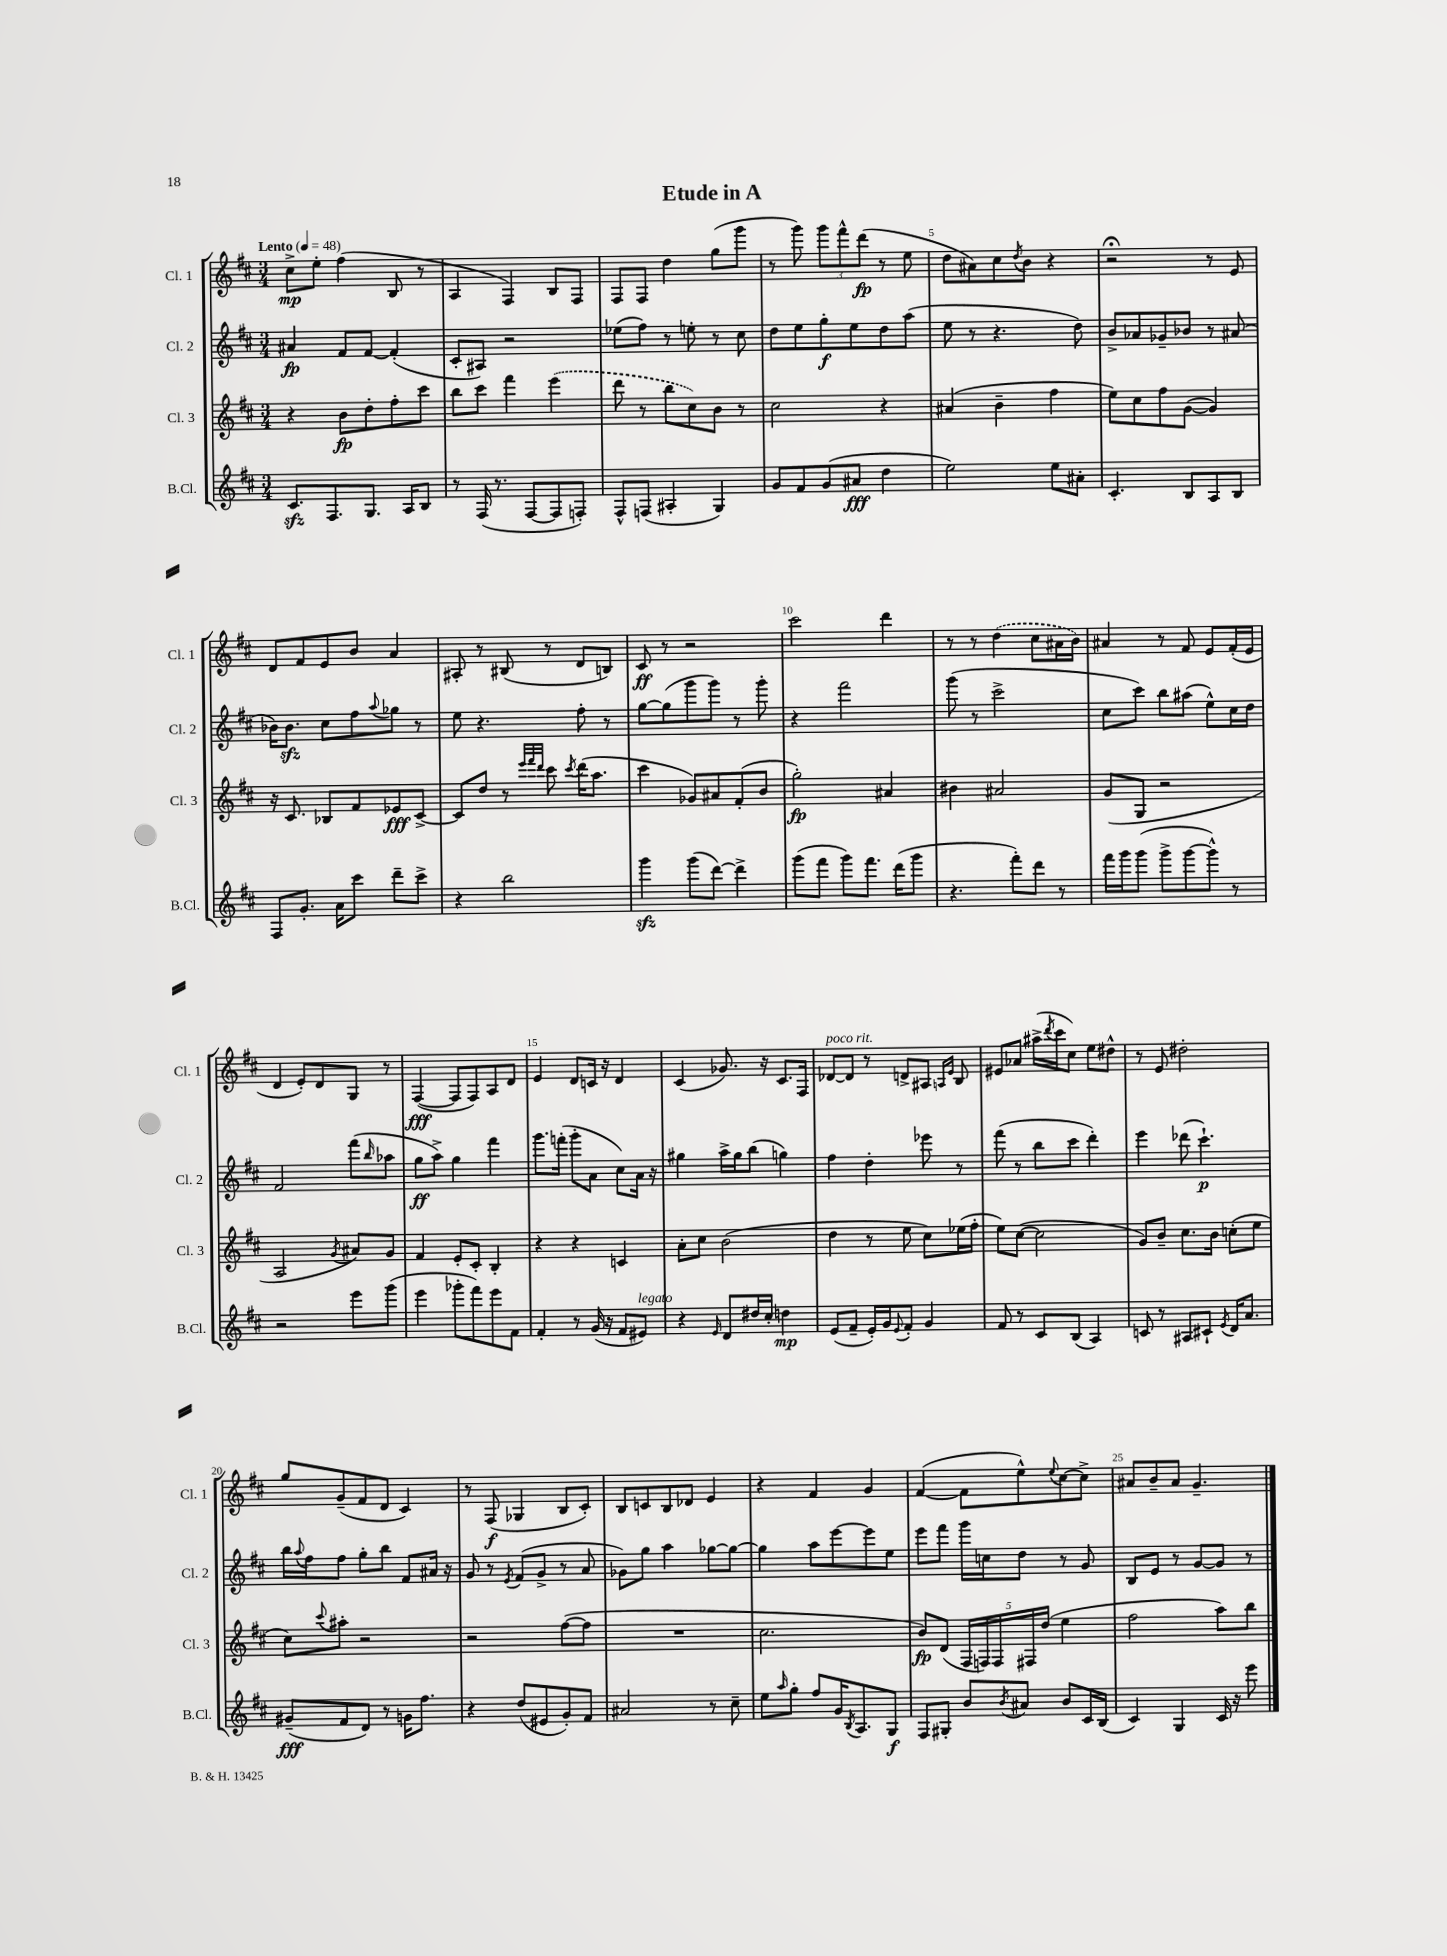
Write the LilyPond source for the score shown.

\header { title = "Etude in A" }
<<
\new StaffGroup <<
\new Staff = "s0" \with { instrumentName = "Cl. 1" shortInstrumentName = "Cl. 1" } {
    \clef treble \key d \major \numericTimeSignature \time 3/4 \tempo "Lento" 4 = 48
    cis''8->\mp e''8-. fis''4( b8 r8 |
    a4 fis4) b8 fis8 |
    fis8 fis8 d''4 g''8( g'''8 |
    r8 g'''8) \tuplet 3/2 { g'''8 fis'''8-^ d'''8\fp( } r8 e''8 |
    d''8 ais'8) cis''8 \acciaccatura { d''8 } b'8 r4 |
    r2\fermata r8 e'8 |
    d'8 fis'8 e'8 b'8 a'4 |
    ais8-. r8 bis8( r8 d'8 b8) |
    cis'8\ff r8 r2 |
    cis'''2 d'''4 |
    r8 r8 \once \slurDashed d''4( cis''8 ais'16 b'16) |
    ais'4 r8 fis'8 e'8 fis'16-.( e'16 |
    d'4 e'8-.) d'8 g8 r8 |
    fis4~\fff( fis8 fis8) a8 d'8 |
    e'4 d'8 c'16 r16 d'4 |
    cis'4( ges'8.) r16 cis'8. fis16 |
    des'8~^\markup { \italic "poco rit." } des'8 r8 d'8-> ais8 \grace { a16 e'16 } b8 |
    eis'8 aes'8 ais''16->( \acciaccatura { d'''8 } cis'''16 cis''8) e''8 dis''8-^ |
    r8 e'8 dis''2-. |
    g''8 g'8--( fis'8 d'8 cis'4) |
    r8 fis8\f( ges4 b8 cis'8-.) |
    b8 c'8 b8 des'8 e'4 |
    r4 fis'4 g'4 |
    fis'4~( fis'8 e''8-^) \appoggiatura { e''8 } cis''8~ cis''8-> |
    ais'8 b'8-- ais'8 g'4.-- \bar "|." |
}
\new Staff = "s1" \with { instrumentName = "Cl. 2" shortInstrumentName = "Cl. 2" } {
    \clef treble \key d \major \numericTimeSignature \time 3/4
    ais'4\fp fis'8 fis'8~ fis'4-.( |
    cis'8-. ais8) r2 |
    ees''8( fis''8) r8 e''8-. r8 cis''8 |
    d''8 e''8 g''8-.\f e''8 d''8 a''8( |
    e''8 r8 r4. d''8) |
    b'8-> aes'8 ges'8-- bes'8 r8 ais'8( |
    bes'16) bes'8.\sfz cis''8 fis''8 \appoggiatura { a''8 } ges''8 r8 |
    e''8 r4. fis''8-. r8 |
    g''8~ g''8( g'''8 g'''8) r8 g'''8-. |
    r4 fis'''2 |
    g'''8( r8 cis'''2-> |
    cis''8 cis'''8) b''8 ais''8( e''8-^) cis''16 d''16 |
    fis'2 fis'''8( \grace { b''16 } aes''8 |
    g''8\ff a''8->) g''4 fis'''4 |
    g'''8. f'''16-.( g'''8-. a'8 cis''8) a'16 r16 |
    gis''4 a''16-> gis''16 b''8( g''4) |
    fis''4 d''4-. ees'''8 r8 |
    fis'''8( r8 b''8 cis'''8 d'''4-.) |
    e'''4 des'''8( cis'''4.-!\p) |
    b''16 \appoggiatura { a''8 } fis''16 fis''8 g''8-. b''8 fis'8 ais'16 r16 |
    g'8 r8 \acciaccatura { e'8 } fis'8( g'8-> r8 a'8 |
    ges'8) g''8 a''4 ges''8~ ges''8~ |
    ges''4 a''8 e'''8~ e'''8 e''8 |
    e'''8 fis'''8 g'''16 c''16 d''8 r8 g'8 |
    b8 e'8 r8 g'8~ g'8 r8 \bar "|." |
}
\new Staff = "s2" \with { instrumentName = "Cl. 3" shortInstrumentName = "Cl. 3" } {
    \clef treble \key d \major \numericTimeSignature \time 3/4
    r4 b'8\fp d''8-. fis''8-. cis'''8 |
    b''8 cis'''8 fis'''4 \once \slurDashed e'''4( |
    d'''8 r8 b''8 cis''8) b'8 r8 |
    cis''2 r4 |
    ais'4( b'4-- fis''4 |
    e''8) cis''8 fis''8 g'8~( g'4) |
    r16 cis'8. bes8 fis'8 ees'8\fff cis'8~-> |
    cis'8 d''8 r8 \grace { e'''32 fis'''32 d'''32 } cis'''8 \acciaccatura { cis'''8 } d'''16( a''8. |
    cis'''4 ges'8) ais'8 fis'8-.( b'8 |
    g''2-.\fp) ais'4 |
    bis'4 ais'2 |
    g'8( g8 r2 |
    a2 \acciaccatura { g'8 } ais'8) g'8 |
    fis'4 e'8-. cis'8-. b4-. |
    r4 r4 c'4 |
    a'8-. cis''8 b'2( |
    d''4 r8 e''8 cis''8) ees''16( fis''16-. |
    e''8) cis''8~( cis''2 |
    g'8) b'8-- cis''8. b'16 c''8-.( e''8 |
    cis''8) \appoggiatura { cis'''8 } ais''8-. r2 |
    r2 fis''8~( fis''8 |
    R2. |
    cis''2. |
    b'8\fp) d'8( \tuplet 5/4 { fis16 f16) f16 fis16 d''16( } e''4 |
    fis''2 a''8) b''8 \bar "|." |
}
\new Staff = "s3" \with { instrumentName = "B.Cl." shortInstrumentName = "B.Cl." } {
    \clef treble \key d \major \numericTimeSignature \time 3/4
    cis'8.\sfz fis8. g8. a16 b8 |
    r8 fis16( r8. fis8~ fis8 f8-.) |
    fis8-^ f8( ais4-. g4) |
    g'8 fis'8 g'8( ais'8\fff d''4 |
    e''2) e''8 ais'8-. |
    cis'4.-. b8 a8 b8 |
    fis8 g'8.-. a'16 cis'''8 d'''8-- cis'''8-> |
    r4 b''2 |
    g'''4\sfz g'''8( d'''8~) d'''4-> |
    g'''8( fis'''8 g'''8) fis'''8. d'''16( g'''8 |
    r4. fis'''8-.) d'''8 r8 |
    fis'''16 g'''16 g'''8( g'''8-> g'''8~ g'''8-^) r8 |
    r2 e'''8 g'''8( |
    e'''4 ges'''8-. fis'''8) e'''8 fis'8 |
    fis'4-. r8 g'16( r16 fis'8 eis'8^\markup { \italic "legato" }) |
    r4 \grace { e'16 } d'8 dis''16 cis''16-. d''4\mp |
    e'8( fis'8-- e'16-.) g'16 \appoggiatura { e'8 } fis'8-. g'4 |
    fis'8 r8 cis'8 b8( a4) |
    c'8 r8 ais8 cis'8-! \acciaccatura { e'8 } d'16 a'8. |
    gis'8--\fff( fis'8 d'8) r8 g'16 fis''8. |
    r4 d''8( eis'8 g'8-.) fis'8 |
    ais'2 r8 cis''8-- |
    e''8 \grace { a''16 } g''8-. fis''8 g'16 \acciaccatura { b8 } a8. g8\f |
    fis8 gis8-. b'8 \acciaccatura { b'8 } ais'8 b'8 cis'16 b16( |
    cis'4) g4 cis'16 r16 e'''8 \bar "|." |
}
>>
>>
\layout { \context { \Score \override BarNumber.break-visibility = ##(#f #t #t) barNumberVisibility = #(every-nth-bar-number-visible 5) } }
